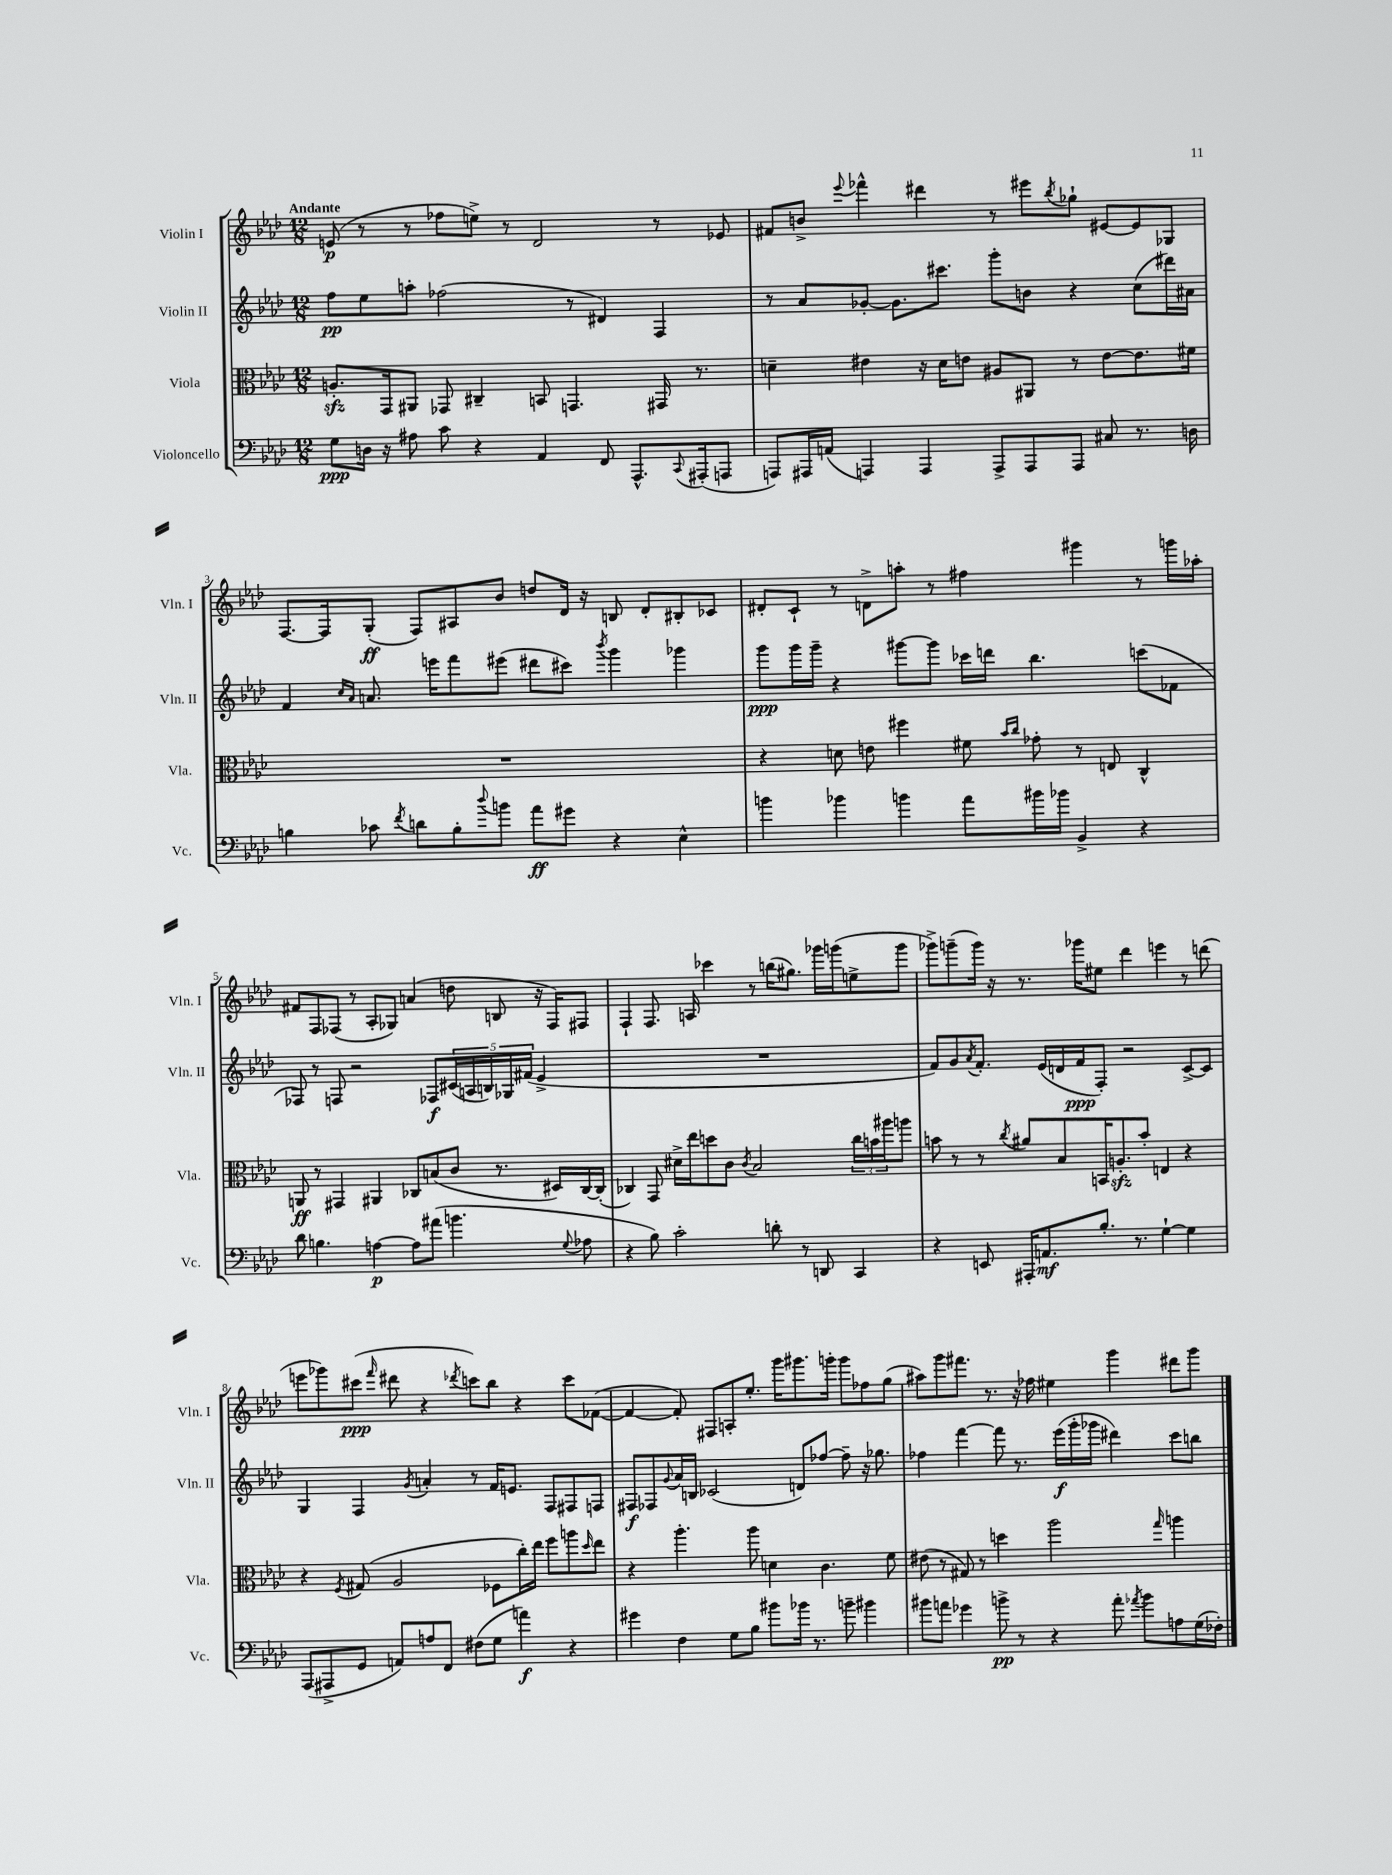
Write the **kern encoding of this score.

**kern	**dynam	**kern	**dynam	**kern	**dynam	**kern	**dynam
*part4	*part4	*part3	*part3	*part2	*part2	*part1	*part1
*staff4	*staff4	*staff3	*staff3	*staff2	*staff2	*staff1	*staff1
*I"Violoncello	*	*I"Viola	*	*I"Violin II	*	*I"Violin I	*
*I'Vc.	*	*I'Vla.	*	*I'Vln. II	*	*I'Vln. I	*
*clefF4	*	*clefC3	*	*clefG2	*	*clefG2	*
*k[b-e-a-d-]	*	*k[b-e-a-d-]	*	*k[b-e-a-d-]	*	*k[b-e-a-d-]	*
*M12/8	*	*M12/8	*	*M12/8	*	*M12/8	*
=1	=1	=1	=1	=1	=1	=1	=1
!	!	!	!	!	!	!LO:TX:a:B:t=Andante	!
8G\L	ppp	8.Anzz'/L	.	8ff\L	pp	(8en/	p
16Dn\Jk	.	.	.	8ee-\	.	8r	.
16r	.	16GG/k	.	.	.	.	.
8A#X\	.	8AA#X/J	.	8aan'\J	.	8r	.
8c\	.	8GG-X/	.	(2ff-X\	.	8ff-X\L	.
4r	.	4C#X~/	.	.	.	8een^\J)	.
.	.	.	.	.	.	8r	.
4AA-/	.	8BBn/	.	.	.	2d-/	.
.	.	4.GGn/	.	8r	.	.	.
8FF/	.	.	.	4d#X/)	.	.	.
8.AAA-^^/L	.	.	.	.	.	.	.
.	.	16GG#X/	.	4F/	.	8r	.
8qqCC/	.	.	.	.	.	.	.
(16AAA#X'/k	.	8.r	.	.	.	.	.
8AAAn/J	.	.	.	.	.	8e-X/	.
=2	=2	=2	=2	=2	=2	=2	=2
8AAAn/L)	.	4dn~\	.	8r	.	8f#X/L	.
16AAA#X/L	.	.	.	8a-/L	.	8bn^/J	.
(16AAn/JJ	.	.	.	.	.	.	.
.	.	.	.	.	.	8qqeee-/	.
4AAAn/)	.	4e#X\	.	[8g-X'/J	.	4fff-X^^\	.
.	.	.	.	8.g-\L]	.	.	.
4AAA/	.	16r	.	.	.	4ddd#X\	.
.	.	16d\KL	.	8.ccc#X\J	.	.	.
.	.	8en\J	.	.	.	.	.
8AAA^/L	.	8A#X/L	.	8ggg'\L	.	8r	.
8AAA/	.	8AA#X/J	.	8bn\J	.	8eee#X\L	.
.	.	.	.	.	.	8qbb-/	.
8AAA/J	.	8r	.	4r	.	8gg-X`\J	.
8C#X/	.	[8e\L	.	.	.	[8e#X/L	.
8.r	.	8.e\]	.	(8cc\L	.	8e#/]	.
.	.	.	.	16ddd#X\L)	.	8G-X/J	.
16Dn\	.	16f#X\Jk	.	16a#X\JJ	.	.	.
!!LO:LB:g=z
=3	=3	=3	=3	=3	=3	=3	=3
4Bn\	.	1.r	.	4f/	.	[8.F/L	.
.	.	.	.	.	.	16F/k]	.
.	.	.	.	16qqcc/LL	.	.	.
.	.	.	.	16qqa-/JJ	.	.	.
8c-X\	.	.	.	8.an/	.	(8G'/J	ff
8qf/	.	.	.	.	.	.	.
8dn\L	.	.	.	.	.	8F/L)	.
.	.	.	.	16eeen\KL	.	.	.
8B'\	.	.	.	8fff\	.	8A#X/	.
8qqdd-/	.	.	.	.	.	.	.
8bn\J	.	.	.	(8eee#X\J	.	8b-/J	.
8a-\L	ff	.	.	8ddd#X\L	.	8ddn/L	.
8g#X\J	.	.	.	8ccc#X\J)	.	16d-/Jk	.
.	.	.	.	.	.	16r	.
.	.	.	.	8qbbb-/	.	.	.
4r	.	.	.	4ggg\	.	8Bn/	.
.	.	.	.	.	.	8d-'/L	.
4E-^^\	.	.	.	4ggg-X\	.	8B#X'/	.
.	.	.	.	.	.	8c-X/J	.
=4	=4	=4	=4	=4	=4	=4	=4
4bn\	.	4r	.	8ggg\L	ppp	8d#X'/L	.
.	.	.	.	16ggg\L	.	8c`/J	.
.	.	.	.	16ggg~\JJ	.	.	.
4b-X\	.	8dn\	.	4r	.	8r	.
.	.	8en\	.	.	.	8dn^\L	.
4bn\	.	4ff#X\	.	[8ggg#X\L	.	8aan'\J	.
.	.	.	.	8ggg#\J]	.	8r	.
8a-\L	.	8f#X\	.	16ccc-X\LL	.	4ff#X\	.
.	.	.	.	16dddn\JJ	.	.	.
.	.	16qqb-/LL	.	.	.	.	.
.	.	16qqcc/JJ	.	.	.	.	.
16b#X\L	.	8g-X'\	.	4.bb-\	.	.	.
16b-X\JJ	.	.	.	.	.	.	.
4BB-^/	.	8r	.	.	.	4ggg#X\	.
.	.	8En/	.	.	.	.	.
4r	.	4C^^/	.	(8cccn\L	.	8r	.
.	.	.	.	8f-X\J	.	16gggn\LL	.
.	.	.	.	.	.	16aa-X'\JJ	.
!!LO:LB:g=z
=5	=5	=5	=5	=5	=5	=5	=5
8d-\	.	8AAn/	ff	8F-X/)	.	8f#X/L	.
4.Bn\	.	8r	.	8r	.	8F/	.
.	.	4GG#X/	.	8Fn/	.	(8F-X/J	.
.	.	.	.	2r	.	8r	.
[4An\	p	4AA#X/	.	.	.	8A-'/L	.
.	.	.	.	.	.	8G-X/J)	.
8A\L]	.	8C-X/L	.	.	.	(4an/	.
(8a#X\J	.	(8Bn/	.	8F-X/L	f	.	.
4.bn\	.	8c/J	.	(20c#X/L	.	8ddn\	.
.	.	.	.	20An/	.	.	.
.	.	.	.	20Bn/)	.	.	.
.	.	8.r	.	.	.	8Bn/	.
.	.	.	.	20G-X/	.	.	.
.	.	.	.	(20f#X/JJ	.	.	.
.	.	.	.	4e-^/	.	16r	.
.	.	16D#X/LL)	.	.	.	16F-/KL)	.
8qqG/	.	.	.	.	.	.	.
8A-X\	.	[16C-/	.	.	.	8F#X/J	.
.	.	(16C-'/JJ]	.	.	.	.	.
=6	=6	=6	=6	=6	=6	=6	=6
4r	.	4C-X/)	.	1.r	.	4F`/	.
8B-\)	.	8GG/	.	.	.	8.F/	.
2c'\	.	16d#X^\LL	.	.	.	.	.
.	.	16ee-\J	.	.	.	16An/	.
.	.	8ddn\	.	.	.	4ccc-X\	.
.	.	8c\J	.	.	.	.	.
.	.	8qc/	.	.	.	.	.
.	.	2B-/	.	.	.	8r	.
8dn'\	.	.	.	.	.	(16bbn\KL	.
.	.	.	.	.	.	8.gg#X\J)	.
8r	.	.	.	.	.	.	.
8DDn/	.	.	.	.	.	16ggg-X\LL	.
.	.	.	.	.	.	(16gggn\J	.
4CC/	.	24cc\LL	.	.	.	8een^\	.
.	.	24bn\	.	.	.	.	.
.	.	24aa#X\J	.	.	.	.	.
.	.	8aan\J	.	.	.	8ggg\J	.
=7	=7	=7	=7	=7	=7	=7	=7
4r	.	8bn\	.	8f/L)	.	8ggg-X^\L)	.
.	.	8r	.	8g/	.	(8gggn~\	.
.	.	.	.	8qa-/	.	.	.
8EEn/	.	8r	.	8.f'/J	.	16ggg\Jk)	.
.	.	.	.	.	.	16r	.
.	.	8qcc/	.	.	.	.	.
16AAA#X'/KL	.	8a#X/L	.	.	.	8.r	.
8.AAn/	mf	.	.	(16e-/LL	.	.	.
.	.	8B-/	.	16dn/	.	.	.
.	.	.	.	16f/J	ppp	16ggg-X\KL	.
8.B-'/J	.	16BBn/K	.	8F'/J)	.	8ee#X\J	.
.	.	8.Anzz'/	.	.	.	.	.
.	.	.	.	2r	.	4ddd-\	.
8.r	.	.	.	.	.	.	.
.	.	8b'/J	.	.	.	.	.
[4G`\	.	4En/	.	.	.	4eeen\	.
4G\]	.	4r	.	[8c^/L	.	8r	.
.	.	.	.	8c/J]	.	(8dddn\	.
!!LO:LB:g=z
=8	=8	=8	=8	=8	=8	=8	=8
(8AAA-/L	.	4r	.	4G/	.	8eeen\L	.
8AAA#X^/	.	.	.	.	.	8ggg-X\)	.
.	.	8qF/	.	.	.	.	.
8GG/J	.	(8G#X/	.	4F/	.	(8ccc#X\J	ppp
.	.	.	.	.	.	16qqfff/	.
8AAn/L)	.	2A-/	.	.	.	8ddd#X\	.
.	.	.	.	8qg/	.	.	.
8An/	.	.	.	4an'/	.	4r	.
8FF/J	.	.	.	.	.	.	.
.	.	.	.	.	.	8qddd-X/	.
(8F#X\L	.	.	.	8r	.	8cccn\L)	.
8G\J	.	8F-X\L	.	16f/KL	.	8bb-\J	.
.	.	.	.	8.en/J	.	.	.
4an\)	f	16cc'\L)	.	.	.	4r	.
.	.	16ee-\JJ	.	.	.	.	.
.	.	8ff\L	.	8F/L	.	.	.
4r	.	8aan\	.	8F#X/	.	8ccc\L	.
.	.	16qqdd-/	.	.	.	.	.
.	.	8ee-\J	.	8Fn/J	.	([8f-X\J	.
=9	=9	=9	=9	=9	=9	=9	=9
4g#X\	.	4r	.	8F#X/L	f	4f-/_	.
.	.	.	.	8F-X/	.	.	.
.	.	.	.	8qqg/	.	.	.
4F\	.	4.aa-'\	.	16a-/L	.	8f-'/])	.
.	.	.	.	16Bn/JJ	.	.	.
.	.	.	.	(2c-X/	.	8F#X/L	.
8G\L	.	.	.	.	.	8An'/	.
8B-\J	.	8aa-\	.	.	.	8.ee-'/J	.
8b#X\L	.	4dn\	.	.	.	.	.
.	.	.	.	.	.	16ggg\KL	.
16b-X\Jk	.	.	.	8dn/L)	.	8.ggg#X\	.
8.r	.	.	.	.	.	.	.
.	.	4.c\	.	[8ff-X/J	.	.	.
.	.	.	.	.	.	16gggn'\Jk	.
8bn~\	.	.	.	8ff-~\]	.	8ggg\L	.
4b#X\	.	.	.	16r	.	8ff-X\	.
.	.	.	.	8.gg-X\	.	.	.
.	.	8f\	.	.	.	(8gg\J	.
=10	=10	=10	=10	=10	=10	=10	=10
8b#X\L	.	(8e#X\	.	4ff-X\	.	8aa#X\L)	.
8an\J	.	8r	.	.	.	8ggg\	.
4g-X\	.	8G#X/)	.	[4fff\	.	8.fff#X\J	.
.	.	8r	.	.	.	.	.
.	.	.	.	.	.	8.r	.
8bn^\	pp	4ddn\	.	8fff\]	.	.	.
8r	.	.	.	8.r	.	16r	.
.	.	.	.	.	.	16ff-X\	.
4r	.	2aa-\	.	.	.	4ee#X\	.
.	.	.	.	(16eee-\LL	f	.	.
.	.	.	.	16ggg'\	.	.	.
.	.	.	.	16ggg-X\JJ	.	.	.
8a'\	.	.	.	4ddd#X\)	.	4ggg\	.
8qa-X/	.	.	.	.	.	.	.
8b\L	.	.	.	.	.	.	.
.	.	16qqgg/	.	.	.	.	.
8An\	.	4aan\	.	8ccc\L	.	8ddd#X\L	.
(16G\L	.	.	.	8bbn\J	.	8ggg\J	.
16F-X'\JJ)	.	.	.	.	.	.	.
==	==	==	==	==	==	==	==
*-	*-	*-	*-	*-	*-	*-	*-
